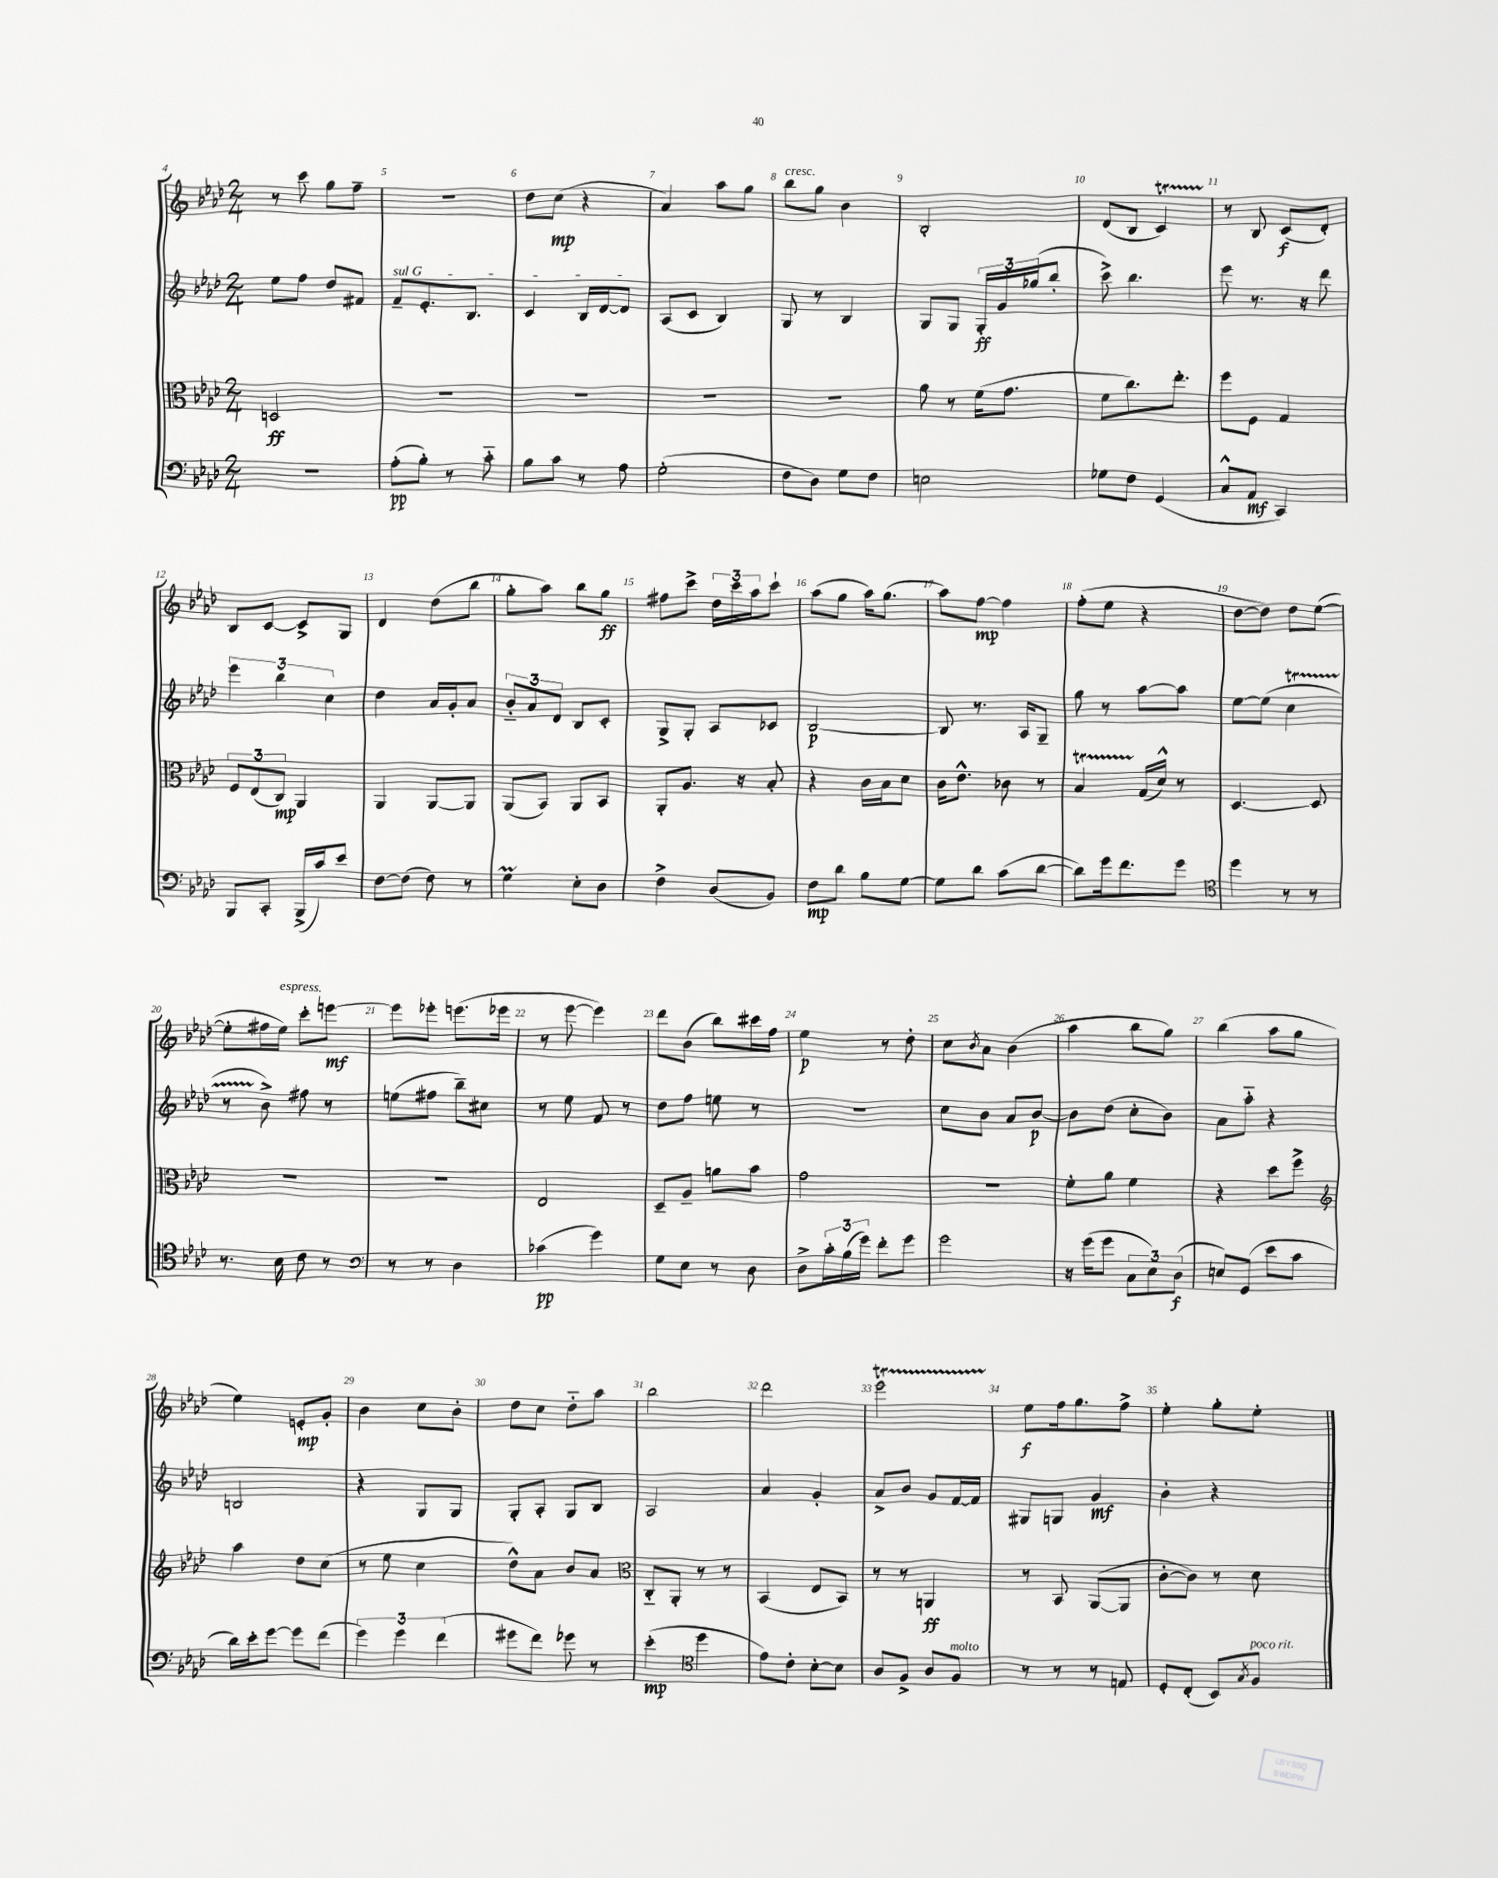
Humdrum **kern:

**kern	**dynam	**kern	**dynam	**kern	**dynam	**kern	**dynam
*part4	*part4	*part3	*part3	*part2	*part2	*part1	*part1
*staff4	*staff4	*staff3	*staff3	*staff2	*staff2	*staff1	*staff1
*clefF4	*	*clefC3	*	*clefG2	*	*clefG2	*
*k[b-e-a-d-]	*	*k[b-e-a-d-]	*	*k[b-e-a-d-]	*	*k[b-e-a-d-]	*
*M2/4	*	*M2/4	*	*M2/4	*	*M2/4	*
=4	=4	=4	=4	=4	=4	=4	=4
2r	.	2Dn/	ff	8ee-\L	.	8r	.
.	.	.	.	8ff\J	.	8ccc\	.
.	.	.	.	8dd-/L	.	8gg\L	.
.	.	.	.	8f#X/J	.	8ff~\J	.
=5	=5	=5	=5	=5	=5	=5	=5
!	!	!	!	!LO:TX:a:i:t=sul G	!	!	!
(8A-'\L	pp	2r	.	8f~/L	.	2r	.
8B-'\J)	.	.	.	8.e-'/	.	.	.
8r	.	.	.	.	.	.	.
.	.	.	.	8.B-/J	.	.	.
8c\	.	.	.	.	.	.	.
=6	=6	=6	=6	=6	=6	=6	=6
8B-\L	.	2r	.	4c/	.	8dd-\L	.
8c\J	.	.	.	.	.	(8cc\J	mp
8r	.	.	.	16B-/LL	.	4r	.
.	.	.	.	[16d-/J	.	.	.
8A-\	.	.	.	8d-/J]	.	.	.
=7	=7	=7	=7	=7	=7	=7	=7
(2G'\	.	2r	.	(8A-/L	.	4a-/)	.
.	.	.	.	8c/J	.	.	.
.	.	.	.	4B-/)	.	8aa-\L	.
.	.	.	.	.	.	8gg\J	.
=8	=8	=8	=8	=8	=8	=8	=8
!	!	!	!	!	!	!LO:TX:a:i:t=cresc.	!
8F\L	.	2r	.	8G/	.	8bb-\L	.
8D-\J)	.	.	.	8r	.	8gg\J	.
8G\L	.	.	.	4B-/	.	4b-\	.
8F\J	.	.	.	.	.	.	.
=9	=9	=9	=9	=9	=9	=9	=9
2En\	.	8a-\	.	8G/L	.	2B-'/	.
.	.	8r	.	8G/J	.	.	.
.	.	(16f\KL	.	24G'/LL	ff	.	.
.	.	.	.	24g/	.	.	.
.	.	8.g\J	.	.	.	.	.
.	.	.	.	(24gg-X/J	.	.	.
.	.	.	.	8bb-'/J	.	.	.
=10	=10	=10	=10	=10	=10	=10	=10
8G-X\L	.	8f\L	.	8ccc^\)	.	(8d-/L	.
8F\J	.	8.cc\)	.	4.bb-\	.	8B-/J	.
(4GG/	.	.	.	.	.	4ct/)	.
.	.	8.ee-'\J	.	.	.	.	.
=11	=11	=11	=11	=11	=11	=11	=11
8C^^/L	.	8ff\L	.	8eee-\	.	8r	.
8AA-/J	mf	8F\J	.	8.r	.	8B-/	.
4CC/)	.	4G/	.	.	.	(8c/L	f
.	.	.	.	16r	.	.	.
.	.	.	.	8ddd-\	.	8d-'/J)	.
!!LO:LB:g=z
=12	=12	=12	=12	=12	=12	=12	=12
8BBB-/L	.	12F/L	.	6eee-\	.	8B-/L	.
.	.	(12E-/	.	.	.	.	.
8CC'/J	.	.	.	.	.	[8c/J	.
.	.	12C/J)	mp	6bb-\	.	.	.
(16BBB-^/LL	.	4AA-/	.	.	.	8c^/L]	.
16c/J)	.	.	.	.	.	.	.
.	.	.	.	6cc\	.	.	.
8e-/J	.	.	.	.	.	8G/J	.
=13	=13	=13	=13	=13	=13	=13	=13
[8F\L	.	4AA-/	.	4dd-\	.	4d-/	.
(8F\J]	.	.	.	.	.	.	.
8F\)	.	[8AA-/L	.	16a-/LL	.	(8dd-\L	.
.	.	.	.	16g'/J	.	.	.
8r	.	8AA-/J]	.	8a-/J	.	8bb-\J	.
=14	=14	=14	=14	=14	=14	=14	=14
4Gm\	.	(8AA-/L	.	12b-/L	.	8gg'\L	.
.	.	.	.	12a-/	.	.	.
.	.	8BB-/J)	.	.	.	8aa-\J)	.
.	.	.	.	12d-/J	.	.	.
8E-'\L	.	8AA-/L	.	8B-/L	.	8bb-\L	.
8D-\J	.	8BB-/J	.	8c'/J	.	8gg\J	ff
=15	=15	=15	=15	=15	=15	=15	=15
4F^\	.	8AA-'/L	.	8G^/L	.	8ff#X\L	.
.	.	8.A-/J	.	8G'/J	.	8ccc^\J	.
(8D-/L	.	.	.	8A-/L	.	24dd-\LL	.
.	.	.	.	.	.	24ccc\	.
.	.	16r	.	.	.	.	.
.	.	.	.	.	.	24aa-\J	.
8BB-/J)	.	8B-'/	.	8c-X/J	.	8ccc`\J	.
=16	=16	=16	=16	=16	=16	=16	=16
8F\L	mp	4r	.	[2B-/	p	(8aa-\L	.
8d-\J	.	.	.	.	.	8gg\J	.
8B-\L	.	16c\LL	.	.	.	16aa-\KL)	.
.	.	16B-\J	.	.	.	(8.gg\J	.
[8G\J	.	8d-\J	.	.	.	.	.
=17	=17	=17	=17	=17	=17	=17	=17
8G\L]	.	16c\KL	.	8B-/]	.	8aa-\L)	.
.	.	8.e-^^\J	.	.	.	.	.
8d-\J	.	.	.	8.r	.	[8ff\J	mp
(8c\L	.	8c-X\	.	.	.	4ff\]	.
.	.	.	.	16A-/KL	.	.	.
[8d-\J	.	8r	.	8G~/J	.	.	.
=18	=18	=18	=18	=18	=18	=18	=18
8d-\L])	.	4B-T/	.	8gg\	.	(8ff'\L	.
16g\k	.	.	.	8r	.	8ee-\J	.
8.f\	.	.	.	.	.	.	.
.	.	(16G/LL	.	[8aa-\L	.	4r	.
.	.	16d-^^/JJ)	.	.	.	.	.
8g\J	.	8r	.	8aa-\J]	.	.	.
=19	=19	=19	=19	=19	=19	=19	=19
*clefC4	*	*	*	*	*	*	*
4dd-\	.	[4.D-/	.	[8ee-\L	.	[8dd-\L	.
.	.	.	.	(8ee-\J]	.	8dd-\J])	.
8r	.	.	.	4cct\	.	8dd-\L	.
8r	.	8D-/]	.	.	.	([8ee-\J	.
!!LO:LB:g=z
=20	=20	=20	=20	=20	=20	=20	=20
8.r	.	2r	.	8r	.	8ee-'\L]	.
.	.	.	.	8b-^\)	.	16ff#X\L	.
!	!	!	!	!	!	!LO:TX:a:i:t=espress.	!
16B-\	.	.	.	.	.	16ee-\JJ)	.
8c\	.	.	.	8ff#X\	.	8ccc'\L	.
8r	.	.	.	8r	.	[8eeen\J	mf
=21	=21	=21	=21	=21	=21	=21	=21
*clefF4	*	*	*	*	*	*	*
8r	.	2r	.	(8een\L	.	8eee\L]	.
8r	.	.	.	8ff#X\J	.	8eee-X'\J	.
4D-\	.	.	.	8bb-~\L)	.	(8.eeen\L	.
.	.	.	.	8cc#X\J	.	.	.
.	.	.	.	.	.	16eee-X\Jk	.
=22	=22	=22	=22	=22	=22	=22	=22
(4c-X\	pp	2E-/	.	8r	.	8r	.
.	.	.	.	8ee-\	.	[8eee-\	.
4g\)	.	.	.	8f/	.	4eee-\])	.
.	.	.	.	8r	.	.	.
=23	=23	=23	=23	=23	=23	=23	=23
8G\L	.	8D-~/L	.	8dd-\L	.	8ddd-\L	.
8E-\J	.	8A-~/J	.	8ff\J	.	(8b-\J	.
8r	.	8an\L	.	8een\	.	8bb-\L)	.
8D-\	.	8b-\J	.	8r	.	16ccc#X\L	.
.	.	.	.	.	.	16ff\JJ	.
=24	=24	=24	=24	=24	=24	=24	=24
8D-^\L	.	2g\	.	2r	.	4ee-\	p
24c'\L	.	.	.	.	.	.	.
(24B-\	.	.	.	.	.	.	.
24g\JJ)	.	.	.	.	.	.	.
8f'\L	.	.	.	.	.	8r	.
8g\J	.	.	.	.	.	8dd-'\	.
=25	=25	=25	=25	=25	=25	=25	=25
2g\	.	2r	.	8cc\L	.	8cc\L	.
.	.	.	.	.	.	8qb-/	.
.	.	.	.	8b-\J	.	8a-\J	.
.	.	.	.	8a-/L	.	(4b-\	.
.	.	.	.	[8b-/J	p	.	.
=26	=26	=26	=26	=26	=26	=26	=26
16r	.	8f'\L	.	8b-\L]	.	4aa-\	.
(16g\KL	.	.	.	.	.	.	.
8g\J	.	8a-\J	.	(8dd-\J	.	.	.
12C\L	.	4f\	.	8cc'\L	.	8bb-\L	.
12E-\)	.	.	.	.	.	.	.
.	.	.	.	8b-\J)	.	8gg\J)	.
(12D-\J	f	.	.	.	.	.	.
=27	=27	=27	=27	=27	=27	=27	=27
8En/L)	.	4r	.	8a-\L	.	(4bb-\	.
(8GG/J	.	.	.	8aa-\J	.	.	.
8e-\L	.	8dd-\L	.	4r	.	8aa-\L	.
8c\J	.	8ff^\J	.	.	.	8gg\J	.
!!LO:LB:g=z
=28	=28	=28	=28	=28	=28	=28	=28
*	*	*clefG2	*	*	*	*	*
16d-\LL)	.	4aa-\	.	2Bn/	.	4ee-\)	.
16e-'\J	.	.	.	.	.	.	.
[8g\J	.	.	.	.	.	.	.
8g\L]	.	8dd-\L	.	.	.	8en'/L	mp
(8f\J	.	(8cc\J	.	.	.	8g'/J	.
=29	=29	=29	=29	=29	=29	=29	=29
6g\)	.	8r	.	4r	.	4b-\	.
.	.	8ee-\	.	.	.	.	.
6g\	.	.	.	.	.	.	.
.	.	4cc\	.	8G/L	.	8cc\L	.
(6f\	.	.	.	.	.	.	.
.	.	.	.	8G/J	.	8b-'\J	.
=30	=30	=30	=30	=30	=30	=30	=30
8g#X\L	.	8dd-^^\L)	.	8G'/L	.	8dd-\L	.
8f\J)	.	8a-\J	.	8A-'/J	.	8cc\J	.
8g-X\	.	8b-/L	.	8G/L	.	8dd-\L	.
8r	.	8a-/J	.	8B-/J	.	8aa-\J	.
=31	=31	=31	=31	=31	=31	=31	=31
*	*	*clefC3	*	*	*	*	*
(4e-'\	mp	8C/L	.	2A-/	.	2bb-\	.
.	.	8AA-'/J	.	.	.	.	.
*clefC4	*	*	*	*	*	*	*
4dd-\	.	8r	.	.	.	.	.
.	.	8r	.	.	.	.	.
=32	=32	=32	=32	=32	=32	=32	=32
8e-\L)	.	(4BB-/	.	4a-/	.	2ddd-\	.
8c'\J	.	.	.	.	.	.	.
[8B-'\L	.	8E-/L	.	4g'/	.	.	.
8B-\J]	.	8BB-/J)	.	.	.	.	.
=33	=33	=33	=33	=33	=33	=33	=33
8A-/L	.	8r	.	8a-^/L	.	2eee-T\	.
8F^/J	.	8r	.	8b-/J	.	.	.
8A-/L	.	4AAn/	ff	8g/L	.	.	.
!LO:TX:a:i:t=molto	!	!	!	!	!	!	!
8F/J	.	.	.	[16f/L	.	.	.
.	.	.	.	16f/JJ]	.	.	.
=34	=34	=34	=34	=34	=34	=34	=34
8r	.	8r	.	8G#X/L	.	8ee-\L	f
8r	.	8BB-/	.	8Gn/J	.	16ff\k	.
.	.	.	.	.	.	8.gg\	.
8r	.	([8AA-/L	.	4g/	mf	.	.
8En/	.	8AA-/J]	.	.	.	8ff^\J	.
=35	=35	=35	=35	=35	=35	=35	=35
8D-'/L	.	[8c'\L	.	4b-'\	.	4ee-'\	.
(8C'/J	.	8c\J])	.	.	.	.	.
8BB-/L)	.	8r	.	4r	.	8gg'\L	.
8qG/	.	.	.	.	.	.	.
!LO:TX:a:i:t=poco rit.	!	!	!	!	!	!	!
8F/J	.	8d-\	.	.	.	8ee-'\J	.
==	==	==	==	==	==	==	==
*-	*-	*-	*-	*-	*-	*-	*-
